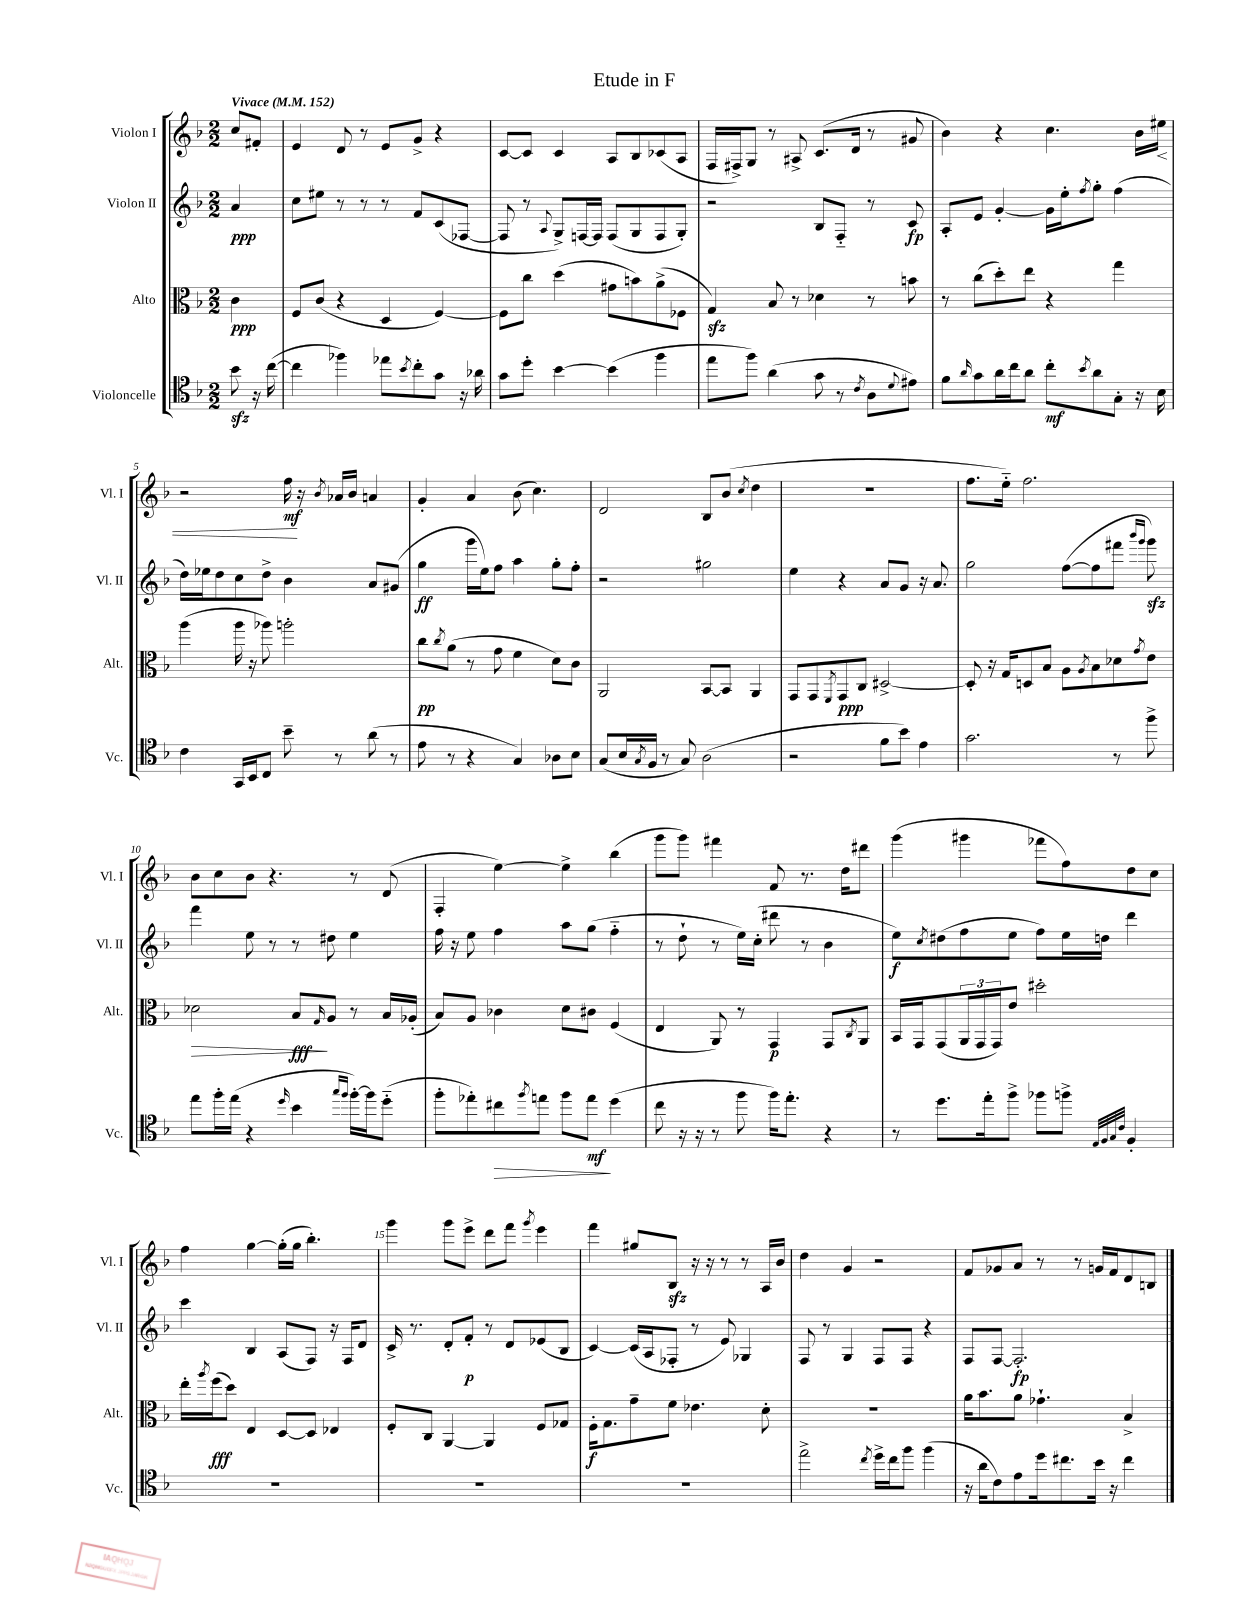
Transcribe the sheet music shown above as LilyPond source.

\header { title = "Etude in F" }
<<
\new StaffGroup <<
\new Staff = "s0" \with { instrumentName = "Violon I" shortInstrumentName = "Vl. I" } {
    \clef treble \key f \major \numericTimeSignature \time 2/2 \partial 4 \tempo "Vivace" 4 = 152
    c''8 fis'8-. |
    e'4 d'8 r8 e'8 g'8-> r4 |
    c'8~ c'8 c'4 a8 bes8 ces'8( a8 |
    f16 fis16->) g8 r8 ais8-> c'8.( d'16 r8 gis'8 |
    bes'4) r4 c''4. bes'16 eis''16\< |
    r2 f''16\mf\! r16 \acciaccatura { bes'8 } aes'16 bes'16 a'4 |
    g'4-. a'4 bes'8( c''4.) |
    d'2 bes8 bes'8( \acciaccatura { c''8 } d''4 |
    R1 |
    f''8. e''16-_) f''2. |
    bes'8 c''8 bes'8 r4. r8 d'8( |
    f4-. e''4~) e''4-> bes''4( |
    g'''8 g'''8) fis'''4 f'8 r8. d''16 dis'''8 |
    g'''4( gis'''4 fes'''8 f''8) d''8 c''8 |
    f''4 g''4~ g''16-.( g''16 bes''4.-.) |
    g'''4 g'''8 e'''8-> d'''8 f'''8 \acciaccatura { g'''8 } e'''4 |
    f'''4 gis''8 bes8\sfz r16 r16 r8 r8 a16 bes'16 |
    d''4 g'4 r2 |
    f'8 ges'8 a'8 r8 r8 g'16 f'16 d'8 b8 \bar "|." |
}
\new Staff = "s1" \with { instrumentName = "Violon II" shortInstrumentName = "Vl. II" } {
    \clef treble \key f \major \numericTimeSignature \time 2/2 \partial 4
    a'4\ppp |
    c''8 eis''8 r8 r8 r8 f'8 c'8( fes8~ |
    fes8 r8 \appoggiatura { a8 } g8->) f16~ f16 f8( g8 f8 g8-.) |
    r2 bes8 f8-_ r8 c'8\fp |
    a8-. e'8 g'4~-. g'16 e''16-. \acciaccatura { f''8 } g''8-. f''4( |
    d''16) ees''16 d''8 c''8 d''8-> bes'4 a'8 gis'8( |
    g''4\ff g'''16 e''16) f''8 a''4 g''8-. f''8-. |
    r2 gis''2 |
    e''4 r4 a'8 g'8 r16 a'8. |
    g''2 f''8~( f''8 fis'''8 \grace { bes'''16 g'''16 } g'''8\sfz) |
    f'''4 e''8 r8 r8 dis''8 e''4 |
    f''16 r16 e''8 f''4 a''8 g''8( f''4-_ |
    r8 d''8-! r8 e''16) c''16-.( dis'''8 r8 bes'4 |
    e''8\f) \acciaccatura { c''8 } dis''8( f''8 e''8 f''8) e''16 d''16 d'''4 |
    c'''4 bes4 a8( f8) r16 f16 d'8 |
    c'16-> r8. d'8-. f'8-.\p r8 d'8 ees'8( bes8 |
    c'4~) c'16( a16 fes8-. r8 e'8) ges4 |
    f8 r8 g4 f8 f8 r4 |
    f8 f8~ f2.-.\fp \bar "|." |
}
\new Staff = "s2" \with { instrumentName = "Alto" shortInstrumentName = "Alt." } {
    \clef alto \key f \major \numericTimeSignature \time 2/2 \partial 4
    c'4\ppp |
    f8 c'8( r4 d4 f4~) |
    f8 c''8 d''4( gis'8 b'8) a'8->( fes8 |
    g4\sfz) bes8 r8 des'4 r8 b'8 |
    r8 c''8( d''8-.) e''8 r4 g''4 |
    a''4( a''16 r16 aes''8) a''2-. |
    c''8\pp \acciaccatura { c''8 } a'8( r8 g'8 f'4 d'8) c'8 |
    a,2 bes,8~ bes,8 a,4 |
    g,8 g,8 \acciaccatura { f,8 } g,8\ppp c8 dis2~-> |
    dis8-. r16 g16 d8 bes8 a8 \acciaccatura { a8 } bes8 des'8 \acciaccatura { g'8 } e'8 |
    des'2\> bes8\fff\! \grace { g16 } a8 r8 bes16 aes16-.( |
    bes8) a8 ces'4 d'8 cis'8 f4( |
    e4 a,8) r8 g,4\p g,8 \acciaccatura { c8 } a,8 |
    bes,16 g,16 g,8( \tuplet 3/2 { a,16 g,16 g,16) } e'8 dis''2-. |
    e''16-. \acciaccatura { a''8 } f''16\fff( d''8) e4 d8~ d8 ees4 |
    f8-. c8 a,4~ a,4 f8 ges8 |
    f16-.\f g8. g'8-- f'8 ees'4. d'8-. |
    R1 |
    a'16 bes'8. a'8 ges'4.-! bes4-> \bar "|." |
}
\new Staff = "s3" \with { instrumentName = "Violoncelle" shortInstrumentName = "Vc." } {
    \clef tenor \key f \major \numericTimeSignature \time 2/2 \partial 4
    bes'8\sfz r16 c''16~( |
    c''4 fes''4) ees''8 \acciaccatura { bes'8 } c''8-. g'8 r16 aes'16 |
    g'8 d''8-. bes'4~ bes'4( f''4 |
    e''8 f''8) a'4( g'8 r8 \acciaccatura { c'8 } a8 \appoggiatura { d'8 } eis'8) |
    f'8 \grace { a'16 } g'8 a'16 c''16 a'8 c''8-.\mf \acciaccatura { bes'8 } a'8 g8-. r16 bes16 |
    c'4 g,16 bes,16 c8 bes'8-- r8 a'8( r8 |
    e'8 r8 r4 g4) aes8 bes8 |
    g8( bes16 \acciaccatura { g8 } f16 r8 g8) a2( |
    r2 f'8 bes'8) e'4 |
    g'2. r8 f''8-> |
    e''8 f''16-. e''16( r4 \grace { d''16 } bes'4 \grace { g''16 f''16 } f''16~-.) f''16 d''8-_( |
    f''8-. ees''8-.) cis''8\> \acciaccatura { f''8 } e''8 f''8 e''8\mf\! d''4( |
    c''8 r16 r16 r8 f''8 f''16) e''8.-. r4 |
    r8 d''8. e''16-. f''8-> fes''8 f''8-> \grace { e32 f32 g32 c'32 } f4-. |
    R1 |
    R1 |
    R1 |
    e''2-> \acciaccatura { c''8 } d''16-> c''16 f''8 f''4( |
    r16 a'16 c'8) e'8 d''16 cis''8. bes'16 r16 cis''4 \bar "|." |
}
>>
>>
\layout { \context { \Score \override BarNumber.break-visibility = ##(#f #t #t) barNumberVisibility = #(every-nth-bar-number-visible 5) } }
